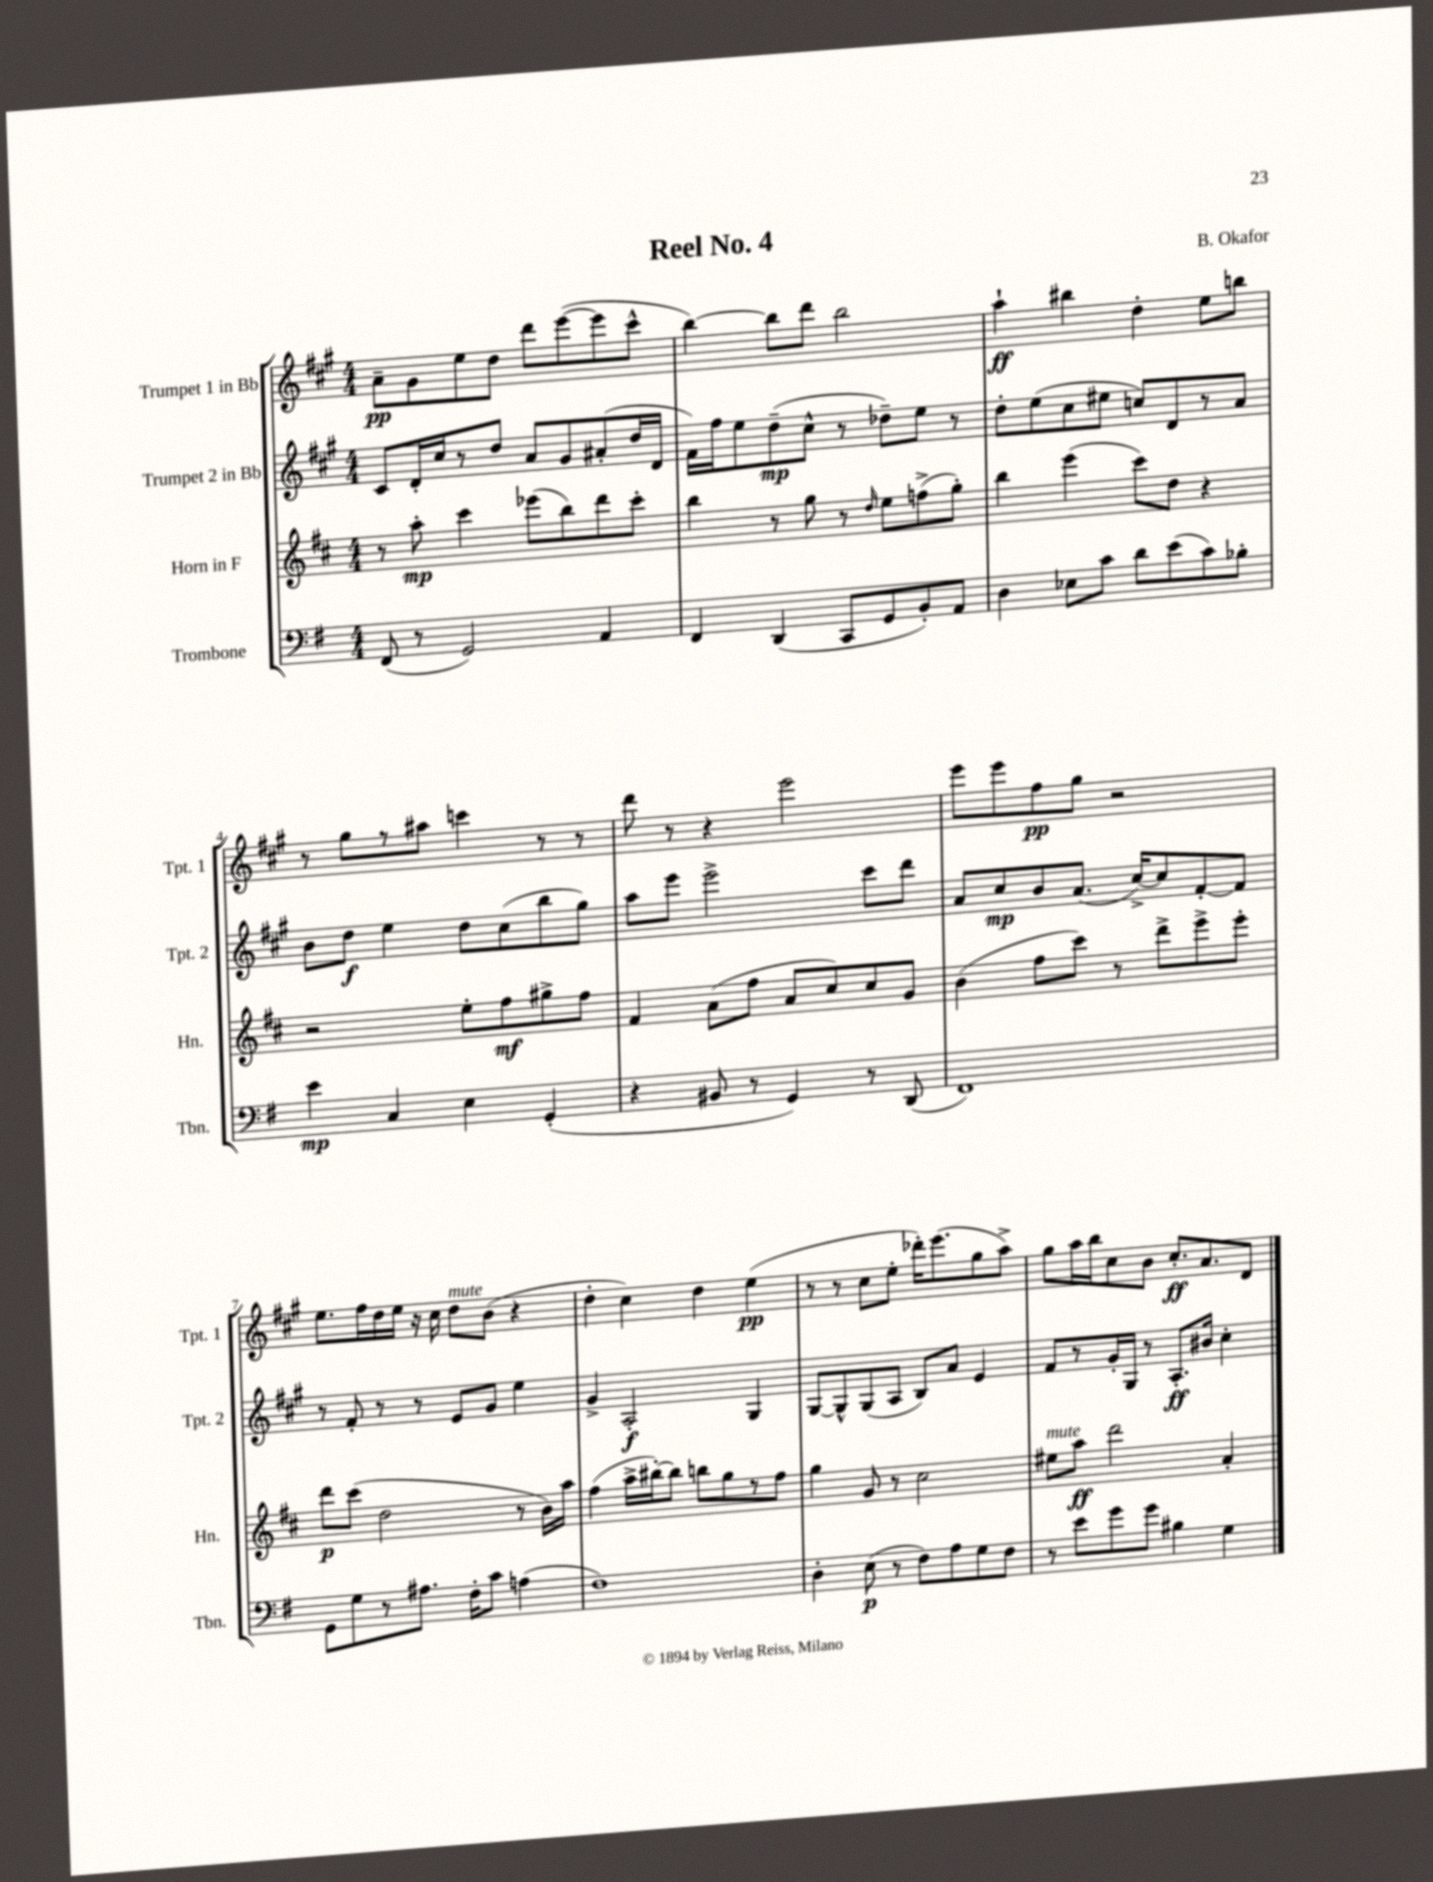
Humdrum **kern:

**kern	**dynam	**kern	**dynam	**kern	**dynam	**kern	**dynam
*part4	*part4	*part3	*part3	*part2	*part2	*part1	*part1
*staff4	*staff4	*staff3	*staff3	*staff2	*staff2	*staff1	*staff1
*I"Trombone	*	*I"Horn in F	*	*I"Trumpet 2 in Bb	*	*I"Trumpet 1 in Bb	*
*I'Tbn.	*	*I'Hn.	*	*I'Tpt. 2	*	*I'Tpt. 1	*
*clefF4	*	*clefG2	*	*clefG2	*	*clefG2	*
*k[f#]	*	*k[f#c#]	*	*k[f#c#g#]	*	*k[f#c#g#]	*
*M4/4	*	*M4/4	*	*M4/4	*	*M4/4	*
=1	=1	=1	=1	=1	=1	=1	=1
(8FF#/	.	8r	.	8c#/L	.	8a~\L	pp
8r	.	8aa'\	mp	16d'/L	.	8g#\	.
.	.	.	.	16cc#/J	.	.	.
2GG/)	.	4ccc#\	.	8r	.	8ee\	.
.	.	.	.	8dd/J	.	8dd\J	.
.	.	(8eee-X\L	.	8a/L	.	8ddd\L	.
.	.	8bb\)	.	8g#/	.	([8eee\	.
4AA/	.	8ddd\	.	(8a#X'/	.	8eee\]	.
.	.	8ccc#'\J	.	16dd/L	.	8ccc#^^\J	.
.	.	.	.	16d/JJ	.	.	.
=2	=2	=2	=2	=2	=2	=2	=2
4FF#/	.	4bb\	.	16f#\LL)	.	[4bb\)	.
.	.	.	.	16ff#\J	.	.	.
.	.	.	.	8ee\	.	.	.
(4DD/	.	8r	.	(8dd~\	mp	8bb\L]	.
.	.	8gg\	.	8cc#^^\J	.	8ddd\J	.
8CC/L	.	8r	.	8r	.	2bb\	.
.	.	16qqdd/	.	.	.	.	.
8GG/	.	8ee\L	.	8dd-X~\L)	.	.	.
8BB'/)	.	(8ffn^\	.	8ee\J	.	.	.
8AA/J	.	8gg'\J)	.	8r	.	.	.
=3	=3	=3	=3	=3	=3	=3	=3
4D\	.	4bb\	.	8dd'\L	.	4aa`\	ff
.	.	.	.	(8ee\	.	.	.
8E-X\L	.	(4eee\	.	8cc#\	.	4bb#X\	.
8c\J	.	.	.	8ee#X\J	.	.	.
8d\L	.	8ccc#\L)	.	8ccn/L)	.	4dd'\	.
(8e\	.	8dd\J	.	8d/	.	.	.
8c\)	.	4r	.	8r	.	8ee\L	.
8B-X'\J	.	.	.	8a/J	.	8bbn\J	.
!!LO:LB:g=z
=4	=4	=4	=4	=4	=4	=4	=4
4e\	mp	2r	.	8b\L	.	8r	.
.	.	.	.	8dd\J	f	8gg#\L	.
4C/	.	.	.	4ee\	.	8r	.
.	.	.	.	.	.	8aa#X\J	.
4E\	.	8ee'\L	.	8dd\L	.	4cccn\	.
.	.	8ff#\	mf	(8cc#\	.	.	.
(4GG'/	.	8gg#X^\	.	8bb\	.	8r	.
.	.	8ff#\J	.	8gg#\J)	.	8r	.
=5	=5	=5	=5	=5	=5	=5	=5
4r	.	4f#/	.	8aa\L	.	8ddd\	.
.	.	.	.	8eee\J	.	8r	.
8BB#X/	.	(8a\L	.	2eee^\	.	4r	.
8r	.	8ff#\J	.	.	.	.	.
4GG/)	.	8a/L	.	.	.	2eee\	.
.	.	8cc#/)	.	.	.	.	.
8r	.	8cc#/	.	8ccc#\L	.	.	.
(8DD/	.	8g/J	.	8ddd\J	.	.	.
=6	=6	=6	=6	=6	=6	=6	=6
1FF#)	.	(4b\	.	8a/L	.	8eee\L	.
.	.	.	.	8cc#/	mp	8eee\	.
.	.	8ff#\L	.	8b/	.	8ff#\	pp
.	.	8ccc#\J)	.	(8.a/J	.	8gg#\J	.
.	.	8r	.	.	.	2r	.
.	.	.	.	[16cc#^/KL)	.	.	.
.	.	8ddd^\L	.	8cc#/]	.	.	.
.	.	8eee^\	.	[8f#'/	.	.	.
.	.	8eee'\J	.	8f#/J]	.	.	.
!!LO:LB:g=z
=7	=7	=7	=7	=7	=7	=7	=7
8GG\L	.	8ddd\L	p	8r	.	8.ee\L	.
8G\	.	(8ccc#\J	.	8f#'/	.	.	.
.	.	.	.	.	.	16ff#\L	.
8r	.	2dd\	.	8r	.	16dd\	.
.	.	.	.	.	.	16ee\JJ	.
8.A#X\J	.	.	.	8r	.	16r	.
.	.	.	.	.	.	16cc#\	.
!	!	!	!	!	!	!LO:TX:a:i:t=mute	!
.	.	.	.	8e/L	.	8dd\L	.
16F#'\KL	.	.	.	.	.	.	.
8c\J	.	.	.	8g#/J	.	(8b\J	.
(4An\	.	8r	.	4ee\	.	4r	.
.	.	16b\LL)	.	.	.	.	.
.	.	16aa\JJ	.	.	.	.	.
=8	=8	=8	=8	=8	=8	=8	=8
1F#)	.	(4ff#\	.	4g#^/	.	4dd'\	.
.	.	16aa^\LL	.	2A'/	f	4cc#\)	.
.	.	[16bb#X'\J)	.	.	.	.	.
.	.	8bb#\J]	.	.	.	.	.
.	.	8bbn\L	.	.	.	4dd\	.
.	.	8gg\	.	.	.	.	.
.	.	8r	.	4G#/	.	(4ee\	pp
.	.	8ff#\J	.	.	.	.	.
=9	=9	=9	=9	=9	=9	=9	=9
4D'\	.	4gg\	.	[8G#/L	.	8r	.
.	.	.	.	8G#^^/]	.	8r	.
(8E\	p	8g/	.	(8G#/	.	8cc#\L	.
8r	.	8r	.	8A/J	.	8ee'\J	.
8F#\L)	.	2cc#\	.	8B/L)	.	16ddd-X'\KL)	.
.	.	.	.	.	.	(8.eee\	.
8A\	.	.	.	8a/J	.	.	.
8G\	.	.	.	4e/	.	8gg#\	.
8F#\J	.	.	.	.	.	8aa^\J)	.
=10	=10	=10	=10	=10	=10	=10	=10
!	!	!LO:TX:a:i:t=mute	!	!	!	!	!
8r	.	8ee#X\L	.	8f#/L	.	8gg#\L	.
8e\L	.	8aa\J	ff	8r	.	16aa\L	.
.	.	.	.	.	.	16bb\J	.
8g\	.	2ddd\	.	16g#'/L	.	8cc#\	.
.	.	.	.	16G#/JJ	.	.	.
8g\J	.	.	.	8r	.	8b\J	.
4B#X\	.	.	.	8.A'/L	ff	8.cc#'/L	ff
.	.	.	.	16b#X/Jk	.	8.a/	.
4G\	.	4a'/	.	4cc#'\	.	.	.
.	.	.	.	.	.	8d/J	.
==	==	==	==	==	==	==	==
*-	*-	*-	*-	*-	*-	*-	*-
